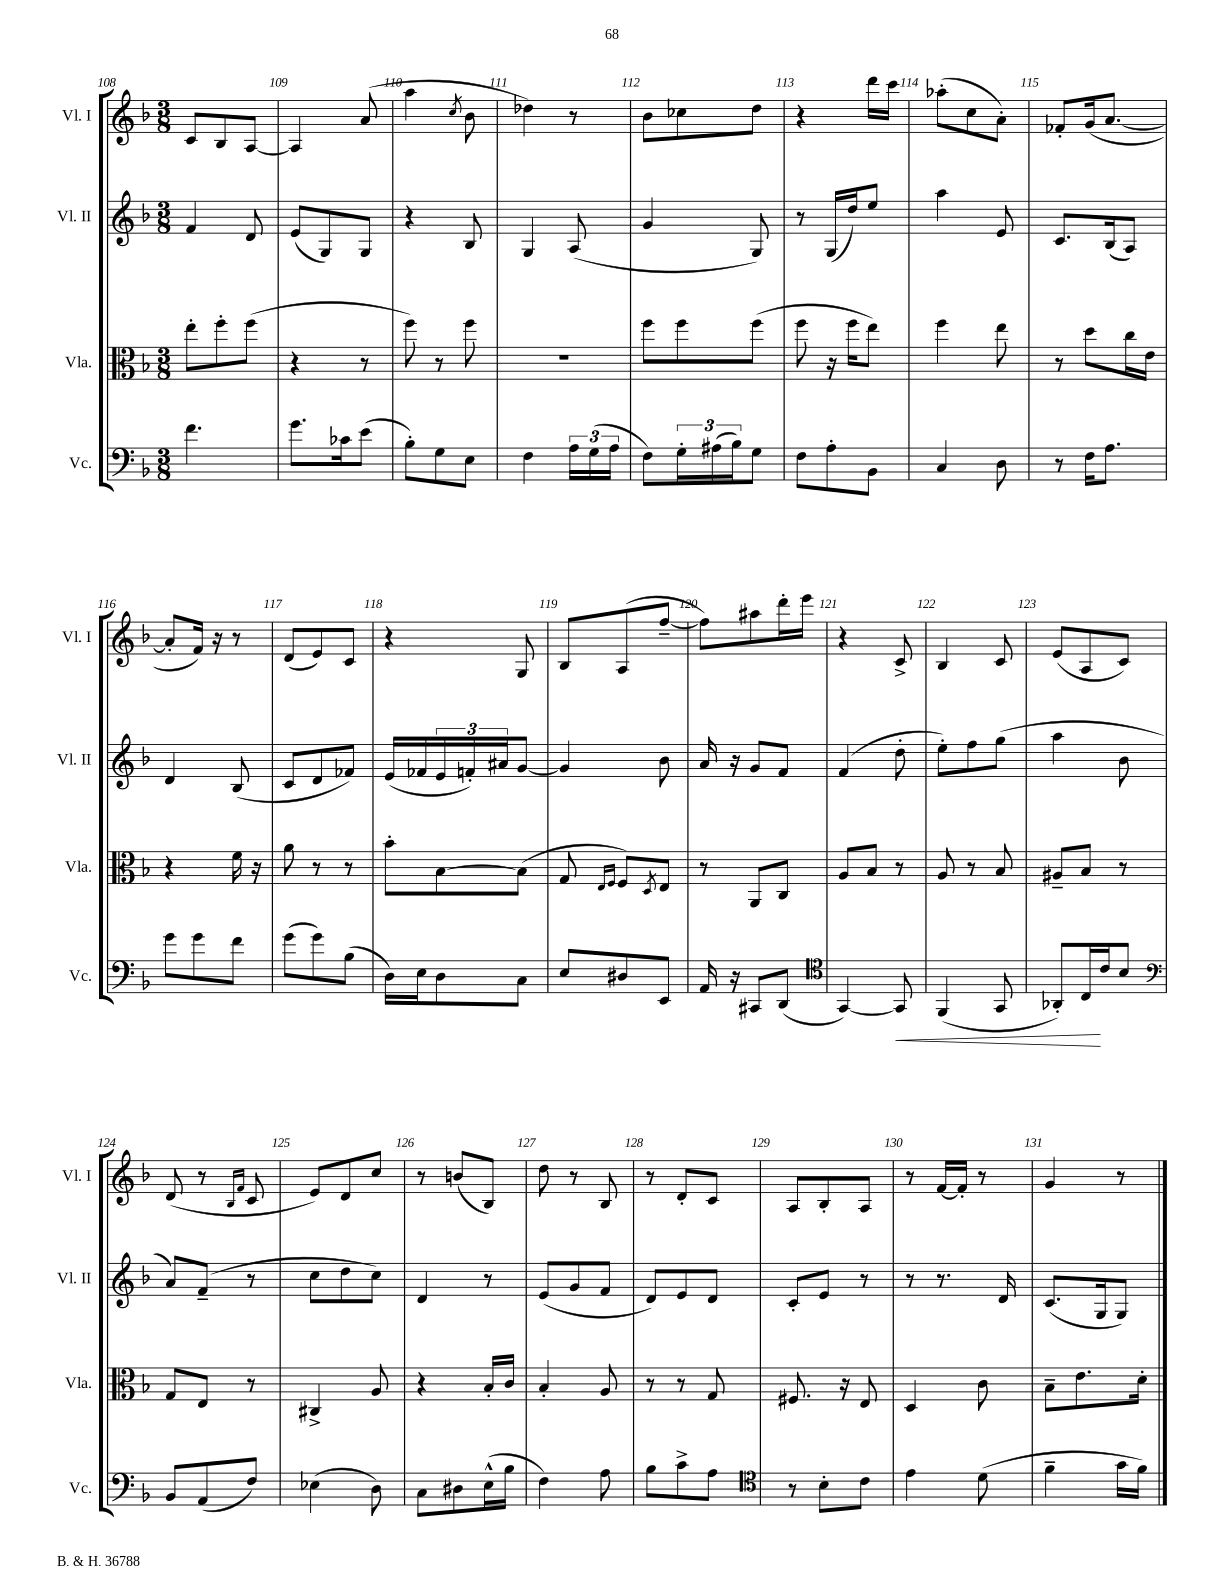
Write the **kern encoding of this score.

**kern	**dynam	**kern	**kern	**kern
*part4	*part4	*part3	*part2	*part1
*staff4	*staff4	*staff3	*staff2	*staff1
*I"Vc.	*	*I"Vla.	*I"Vl. II	*I"Vl. I
*I'Vc.	*	*I'Vla.	*I'Vl. II	*I'Vl. I
*clefF4	*	*clefC3	*clefG2	*clefG2
*k[b-]	*	*k[b-]	*k[b-]	*k[b-]
*M3/8	*	*M3/8	*M3/8	*M3/8
=108	=108	=108	=108	=108
4.f\	.	8ee'\L	4f/	8c/L
.	.	8ff'\	.	8B-/
.	.	(8ff\J	8d/	[8A/J
=109	=109	=109	=109	=109
8.g\L	.	4r	(8e/L	4A/]
.	.	.	8G/)	.
16c-X\k	.	.	.	.
(8e\J	.	8r	8G/J	(8a/
=110	=110	=110	=110	=110
8B-'\L)	.	8ff\)	4r	4aa\
8G\	.	8r	.	.
.	.	.	.	8qcc/
8E\J	.	8ff\	8B-/	8b-\
=111	=111	=111	=111	=111
4F\	.	4.r	4G/	4dd-X\)
24A\LL	.	.	(8A/	8r
(24G\	.	.	.	.
24A\JJ	.	.	.	.
=112	=112	=112	=112	=112
8F\L)	.	8ff\L	4g/	8b-\L
24G'\L	.	8ff\	.	8cc-X\
(24A#X\	.	.	.	.
24B-\J)	.	.	.	.
8G\J	.	(8ff\J	8G/)	8dd\J
=113	=113	=113	=113	=113
8F\L	.	8ff\	8r	4r
8A'\	.	16r	(16G/LL	.
.	.	16ff\KL	16dd/J)	.
8BB-\J	.	8ee\J)	8ee/J	16ddd\LL
.	.	.	.	16ccc\JJ
=114	=114	=114	=114	=114
4C/	.	4ff\	4aa\	(8aa-X'\L
.	.	.	.	8cc\
8D\	.	8ee\	8e/	8a'\J)
=115	=115	=115	=115	=115
8r	.	8r	8.c/L	8f-X'/L
16F\KL	.	8dd\L	.	(16g/k
8.A\J	.	.	(16B-/k	[8.a/J
.	.	16cc\L	8A/J)	.
.	.	16e\JJ	.	.
!!LO:LB:g=z
=116	=116	=116	=116	=116
8g\L	.	4r	4d/	8a'/L]
8g\	.	.	.	16f/Jk)
.	.	.	.	16r
8f\J	.	16f\	(8B-/	8r
.	.	16r	.	.
=117	=117	=117	=117	=117
(8g\L	.	8a\	8c/L	(8d/L
8g\)	.	8r	8d/	8e/)
(8B-\J	.	8r	8f-X/J)	8c/J
=118	=118	=118	=118	=118
16D\LL)	.	8b-'\L	(16e/LL	4r
16E\J	.	.	16f-X/	.
8D\	.	[8B-\	24e/	.
.	.	.	24fn'/)	.
.	.	.	24a#X/J	.
8C\J	.	(8B-\J]	[8g/J	8G/
=119	=119	=119	=119	=119
8E/L	.	8G/	4g/]	8B-/L
.	.	16qqE/LL	.	.
.	.	16qqF/JJ	.	.
8D#X/	.	8F/L)	.	(8A/
.	.	8qD/	.	.
8EE/J	.	8E/J	8b-\	[8ff~/J
=120	=120	=120	=120	=120
16AA/	.	8r	16a/	8ff\L])
16r	.	.	16r	.
8CC#X/L	.	8AA/L	8g/L	8aa#X\
(8DD/J	.	8C/J	8f/J	16ddd'\L
.	.	.	.	16eee\JJ
=121	=121	=121	=121	=121
*clefC4	*	*	*	*
[4GG/)	.	8A/L	(4f/	4r
.	.	8B-/J	.	.
!	!LO:HP:b	!	!	!
8GG/]	<	8r	8dd'\	8c^/
=122	=122	=122	=122	=122
(4FF/	.	8A/	8ee'\L)	4B-/
.	.	8r	8ff\	.
8GG/	.	8B-/	(8gg\J	8c/
=123	=123	=123	=123	=123
8AA-X'/L)	.	8A#X~/L	4aa\	(8e/L
16C/L	.	8B-/J	.	8A/
16c/J	[	.	.	.
8B-/J	.	8r	8b-\	8c/J)
!!LO:LB:g=z
=124	=124	=124	=124	=124
*clefF4	*	*	*	*
8BB-/L	.	8G/L	8a/L)	(8d/
(8AA/	.	8E/J	(8f~/J	8r
.	.	.	.	16qqB-/LL
.	.	.	.	16qqf/JJ
8F/J)	.	8r	8r	8c/
=125	=125	=125	=125	=125
(4E-X\	.	4C#X^/	8cc\L	8e/L)
.	.	.	8dd\	8d/
8D\)	.	8A/	8cc\J)	8cc/J
=126	=126	=126	=126	=126
8C\L	.	4r	4d/	8r
8D#X\	.	.	.	(8bn/L
(16E^^\L	.	16B-'/LL	8r	8B-/J)
16B-\JJ	.	16c/JJ	.	.
=127	=127	=127	=127	=127
4F\)	.	4B-'/	(8e/L	8dd\
.	.	.	8g/	8r
8A\	.	8A/	8f/J	8B-/
=128	=128	=128	=128	=128
8B-\L	.	8r	8d/L)	8r
8c^\	.	8r	8e/	8d'/L
8A\J	.	8G/	8d/J	8c/J
=129	=129	=129	=129	=129
*clefC4	*	*	*	*
8r	.	8.F#X/	8c'/L	8A/L
8B-'\L	.	.	8e/J	8B-'/
.	.	16r	.	.
8c\J	.	8E/	8r	8A/J
=130	=130	=130	=130	=130
4e\	.	4D/	8r	8r
.	.	.	8.r	[16f/LL
.	.	.	.	16f'/JJ]
(8d\	.	8c\	.	8r
.	.	.	16d/	.
=131	=131	=131	=131	=131
4f~\	.	8B-~\L	(8.c/L	4g/
.	.	8.e\	.	.
.	.	.	16G/k	.
16g\LL	.	.	8G/J)	8r
16f\JJ)	.	16d'\Jk	.	.
==	==	==	==	==
*-	*-	*-	*-	*-
